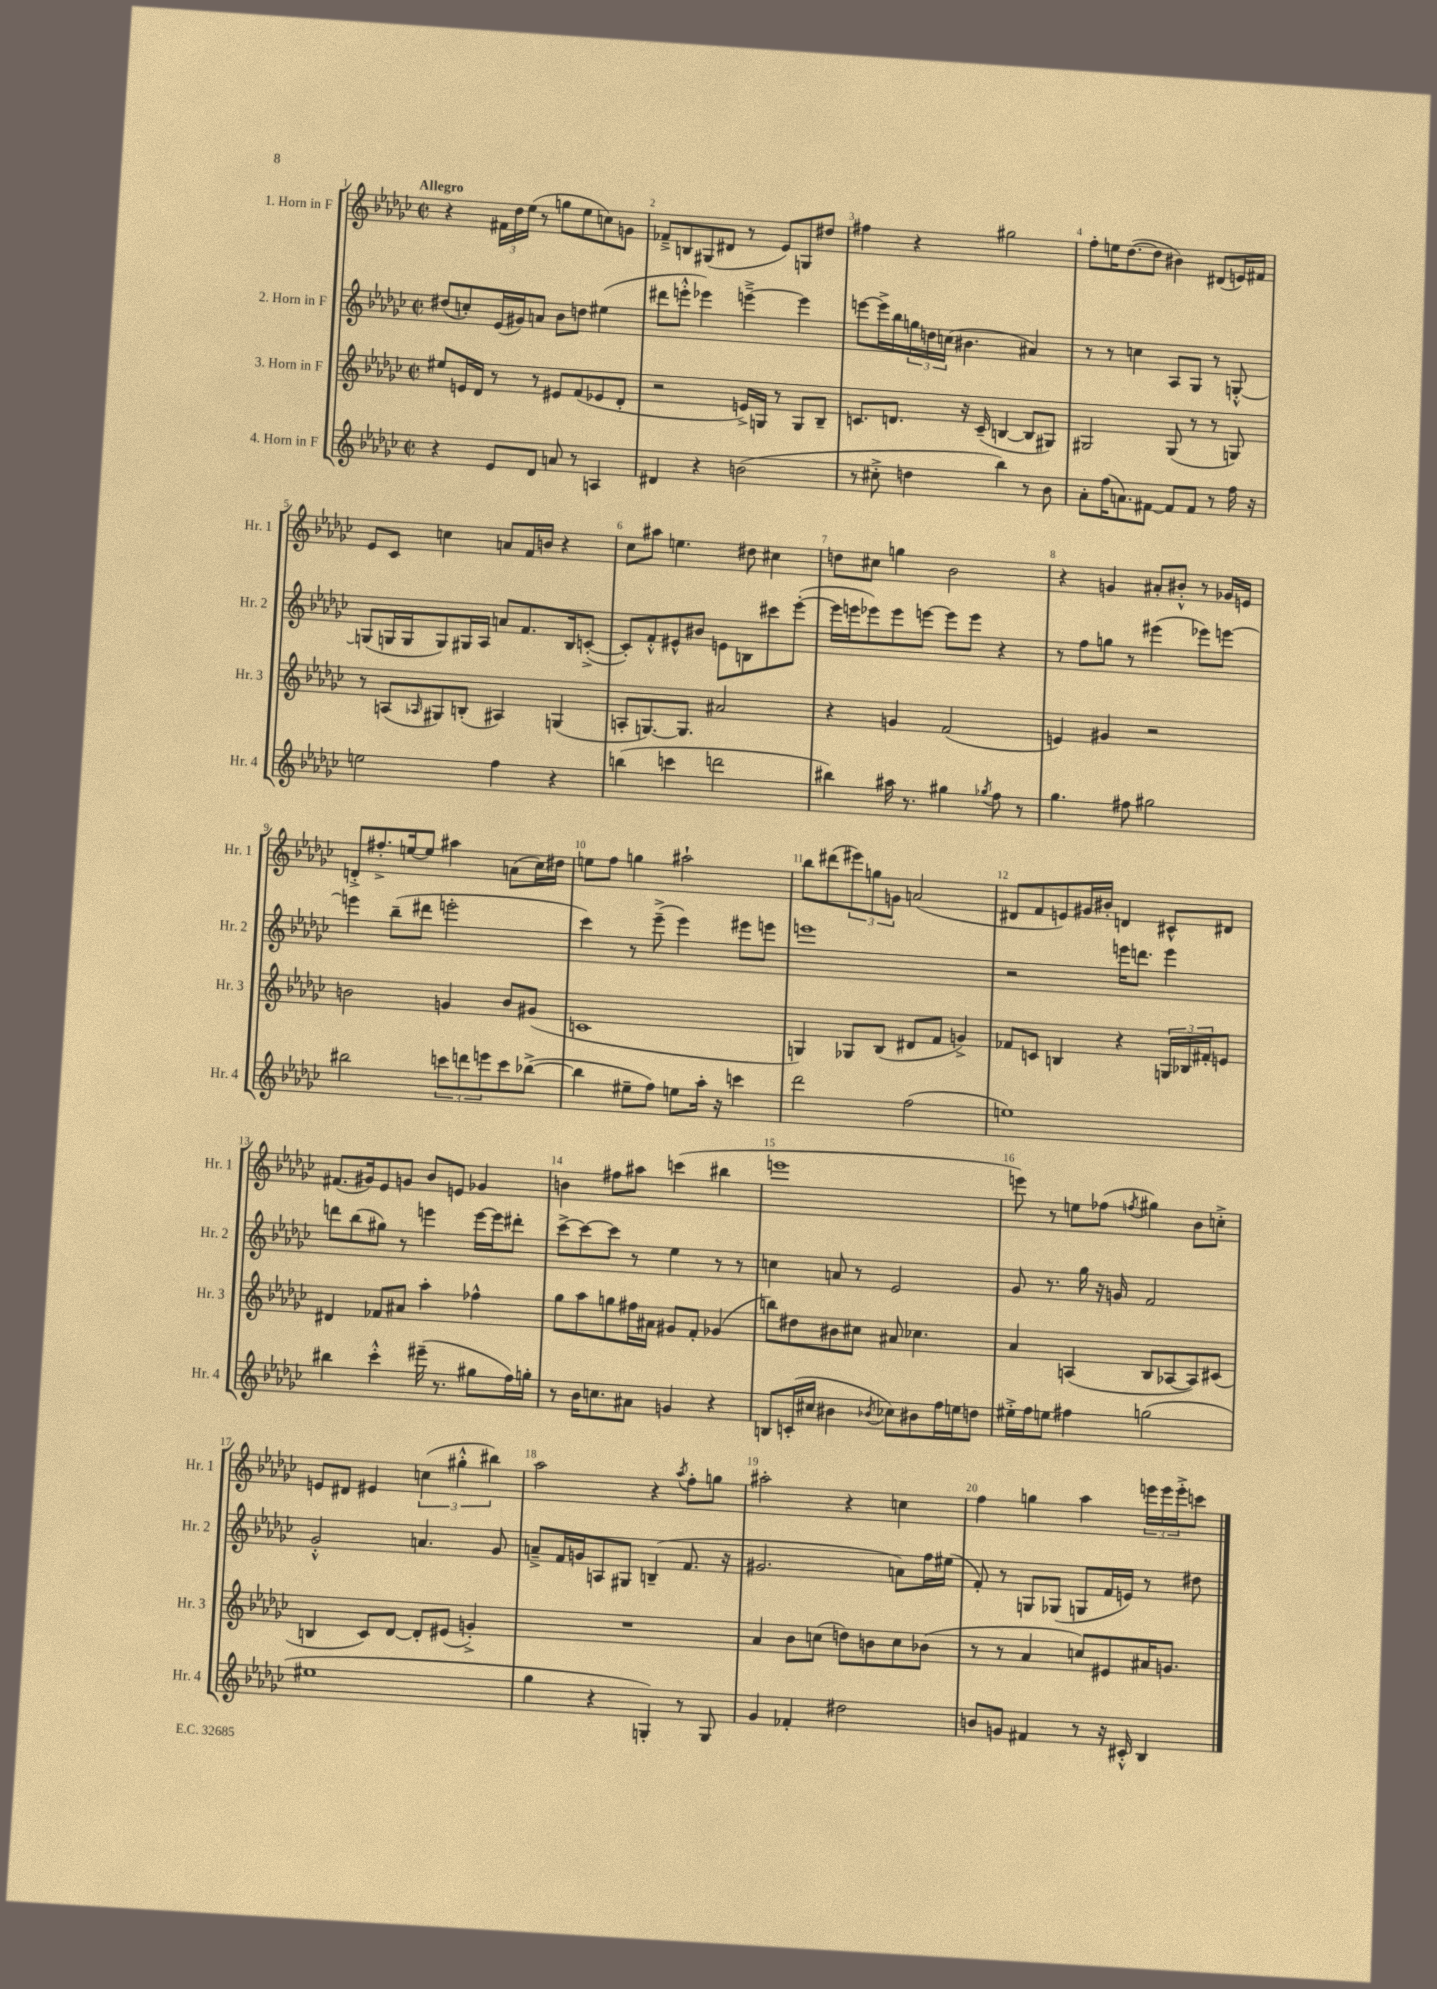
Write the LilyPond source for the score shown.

<<
\new StaffGroup <<
\new Staff = "s0" \with { instrumentName = "1. Horn in F" shortInstrumentName = "Hr. 1" } {
    \clef treble \key ges \major \defaultTimeSignature \time 2/2 \tempo "Allegro"
    r4 \tuplet 3/2 { fis'16 des''16 ees''16( } r8 g''8 ees''8 c''8) g'8 |
    fes'8---> b8 gis8( dis'8 r8 ees'8) g8 dis''8 |
    fis''4 r4 gis''2 |
    f''8-. e''16 des''8.~( des''8 bis'4) dis'8( e'16) fis'16 |
    ees'8 ces'8 c''4 a'8 f'16 b'16 r4 |
    ces''8 ais''8 e''4. dis''8 cis''4 |
    d''8 cis''8 g''4 bes'2 |
    r4 g'4 ais'8-. bis'8-.-^ r8 ges'16 e'16 |
    d'8-.-> fis''8.-.-> e''16~ e''8 ais''4 a'8( ces''16) dis''16 |
    e''8 f''8 g''4 ais''2-! |
    bes''8 dis'''8( \tuplet 3/2 { eis'''8) g''8 g'8 } a'2( |
    dis'8 f'8 e'8) gis'16 bis'16-. d'4 cis'8-^ dis'8 |
    fis'8.( gis'16) ees'8 g'8 bes'8 e'8 ges'4 |
    b'4 fis''8 ais''8 c'''4( bis''4 |
    e'''1 |
    e'''8) r8 e''8 fes''8( \acciaccatura { f''8 } gis''4) bes'8 c''8-.-> |
    e'8 dis'8 eis'4 \tuplet 3/2 { c''4( gis''4-.-^ bis''4) } |
    aes''2 r4 \acciaccatura { aes''8 } f''8-. g''8 |
    ais''2-. r4 c''4 |
    f''4 g''4 aes''4 \tuplet 3/2 { e'''16 e'''16 e'''16-.-> } c'''8 \bar "|." |
}
\new Staff = "s1" \with { instrumentName = "2. Horn in F" shortInstrumentName = "Hr. 2" } {
    \clef treble \key ges \major \defaultTimeSignature \time 2/2
    dis''8( c''8-.) ees'16( gis'16) a'8 bes'8 d''8 eis''4( |
    dis'''8 e'''8-.-^ ees'''4) e'''4~---> e'''4 |
    e'''8~ e'''16-> bes''16 \tuplet 3/2 { g''16 d''16 c''16( } bis'4. ais'4) |
    r8 r8 c''4 aes8 ges8 r8 g8~-.-^ |
    g8( g16 g16 g8) gis16 aes16 a'8 f'8. bes16 c'8~-.->( |
    c'8-.) f'8-.-^ eis'8-^ bis'8 e'8 b8 cis'''8 ees'''8~-.( |
    ees'''16 e'''16 ees'''8) ees'''8 e'''8~ e'''8 e'''8 r4 |
    r8 f''8 g''8 r8 eis'''4( ees'''8) e'''8~ |
    e'''4 bes''8--( dis'''8 e'''2-. |
    ces'''4) r8 ees'''8--->( ees'''4) eis'''8 e'''8 |
    e'''1 |
    r2 e'''16 d'''8. e'''4 |
    d'''8 bes''8( gis''8) r8 e'''4 e'''16~ e'''16 dis'''8-. |
    ces'''8~-> ces'''8~ ces'''8 r8 ees''4 r8 r8 |
    c''4 a'8 r8 ees'2 |
    ges'8 r8. ges''16 r16 g'16 f'2 |
    ges'2-.-^ a'4. ges'8 |
    a'8---> f'16 g'16 a8 gis8 b4--( f'8. r16 |
    gis'2. a'8) f''16 eis''16( |
    f'8-.) r8 g8 ges8( g8 f'16 e'16) r8 dis''8 \bar "|." |
}
\new Staff = "s2" \with { instrumentName = "3. Horn in F" shortInstrumentName = "Hr. 3" } {
    \clef treble \key ges \major \defaultTimeSignature \time 2/2
    eis''8 e'16 des'16 r8 r8 eis'8 f'8( ees'8 des'8-. |
    r2 e'16->) g16 r8 g8 bes8-- |
    c'8. d'8. r16 c'16--( b4~ b8 gis8) |
    gis2 gis8( r8 r8 g8) |
    r8 a8( \grace { aes16 } gis8) b8-.( ais4) g4( |
    a8-. g8.~) g8. ais'2 |
    r4 g'4 f'2( |
    e'4) gis'4 r2 |
    b'2 g'4 b'8 gis'8( |
    c'1 |
    g4) ges8 bes8( dis'8 f'8 g'4->) |
    fes'8 c'8 b4 r4 \tuplet 3/2 { g16 bes16 fis'16-. } e'8 |
    dis'4 fes'8 ais'8 aes''4-. fes''4-^ |
    ges''8 aes''8 g''8 fis''16 ais'16 gis'8 f'8-. ges'4( |
    b''8) dis''8 bis'8 cis''8 ais'8 ces''4. |
    aes'4 a4( bes8 aes8~ aes8) cis'8( |
    b4 ces'8) des'8~ des'8-. eis'8( g'4-.->) |
    R1 |
    aes'4 bes'8 c''8( d''8) b'8 c''8 bes'8( |
    r8 r8 aes'4 c''8) eis'8 ais'16 g'8. \bar "|." |
}
\new Staff = "s3" \with { instrumentName = "4. Horn in F" shortInstrumentName = "Hr. 4" } {
    \clef treble \key ges \major \defaultTimeSignature \time 2/2
    r4 ees'8 des'8 a'8 r8 a4 |
    dis'4 r4 b'2( |
    r8 cis''8-.-> d''4 bes''4) r8 bes'8 |
    aes'8-. f''16( a'8.) fis'8~ fis'8 fis'8 r8 f''16 r16 |
    e''2 f''4 r4 |
    b''4( c'''4 d'''2 |
    bis''4) ais''16 r8. gis''4 \acciaccatura { ges''8 } f''8 r8 |
    ges''4. fis''8 gis''2 |
    bis''2 \tuplet 3/2 { c'''8 d'''8 e'''8 } c'''8 bes''8~->( |
    bes''4 eis''8-- f''8) e''8 aes''16-. r16 c'''4 |
    des'''2 f''2( |
    e''1) |
    bis''4 ces'''4-.-^ eis'''16--( r8. gis''8 f''16) g''16-. |
    r8 bes'16 c''8. ais'8 g'4 r4 |
    b8 c'16-.( cis''16 bis'4 \acciaccatura { bes'8 } ces''8) bis'8 f''16 e''16 d''8 |
    eis''16-.-> f''16 e''8 fis''4 g''2( |
    eis''1 |
    ges''4 r4 g4-.) r8 g8 |
    ges'4 fes'4-. dis''2 |
    b'8 g'8 fis'4 r8 r16 cis'16-.-^ bes4 \bar "|." |
}
>>
>>
\layout { \context { \Score \override BarNumber.break-visibility = ##(#f #t #t) barNumberVisibility = #all-bar-numbers-visible } }
